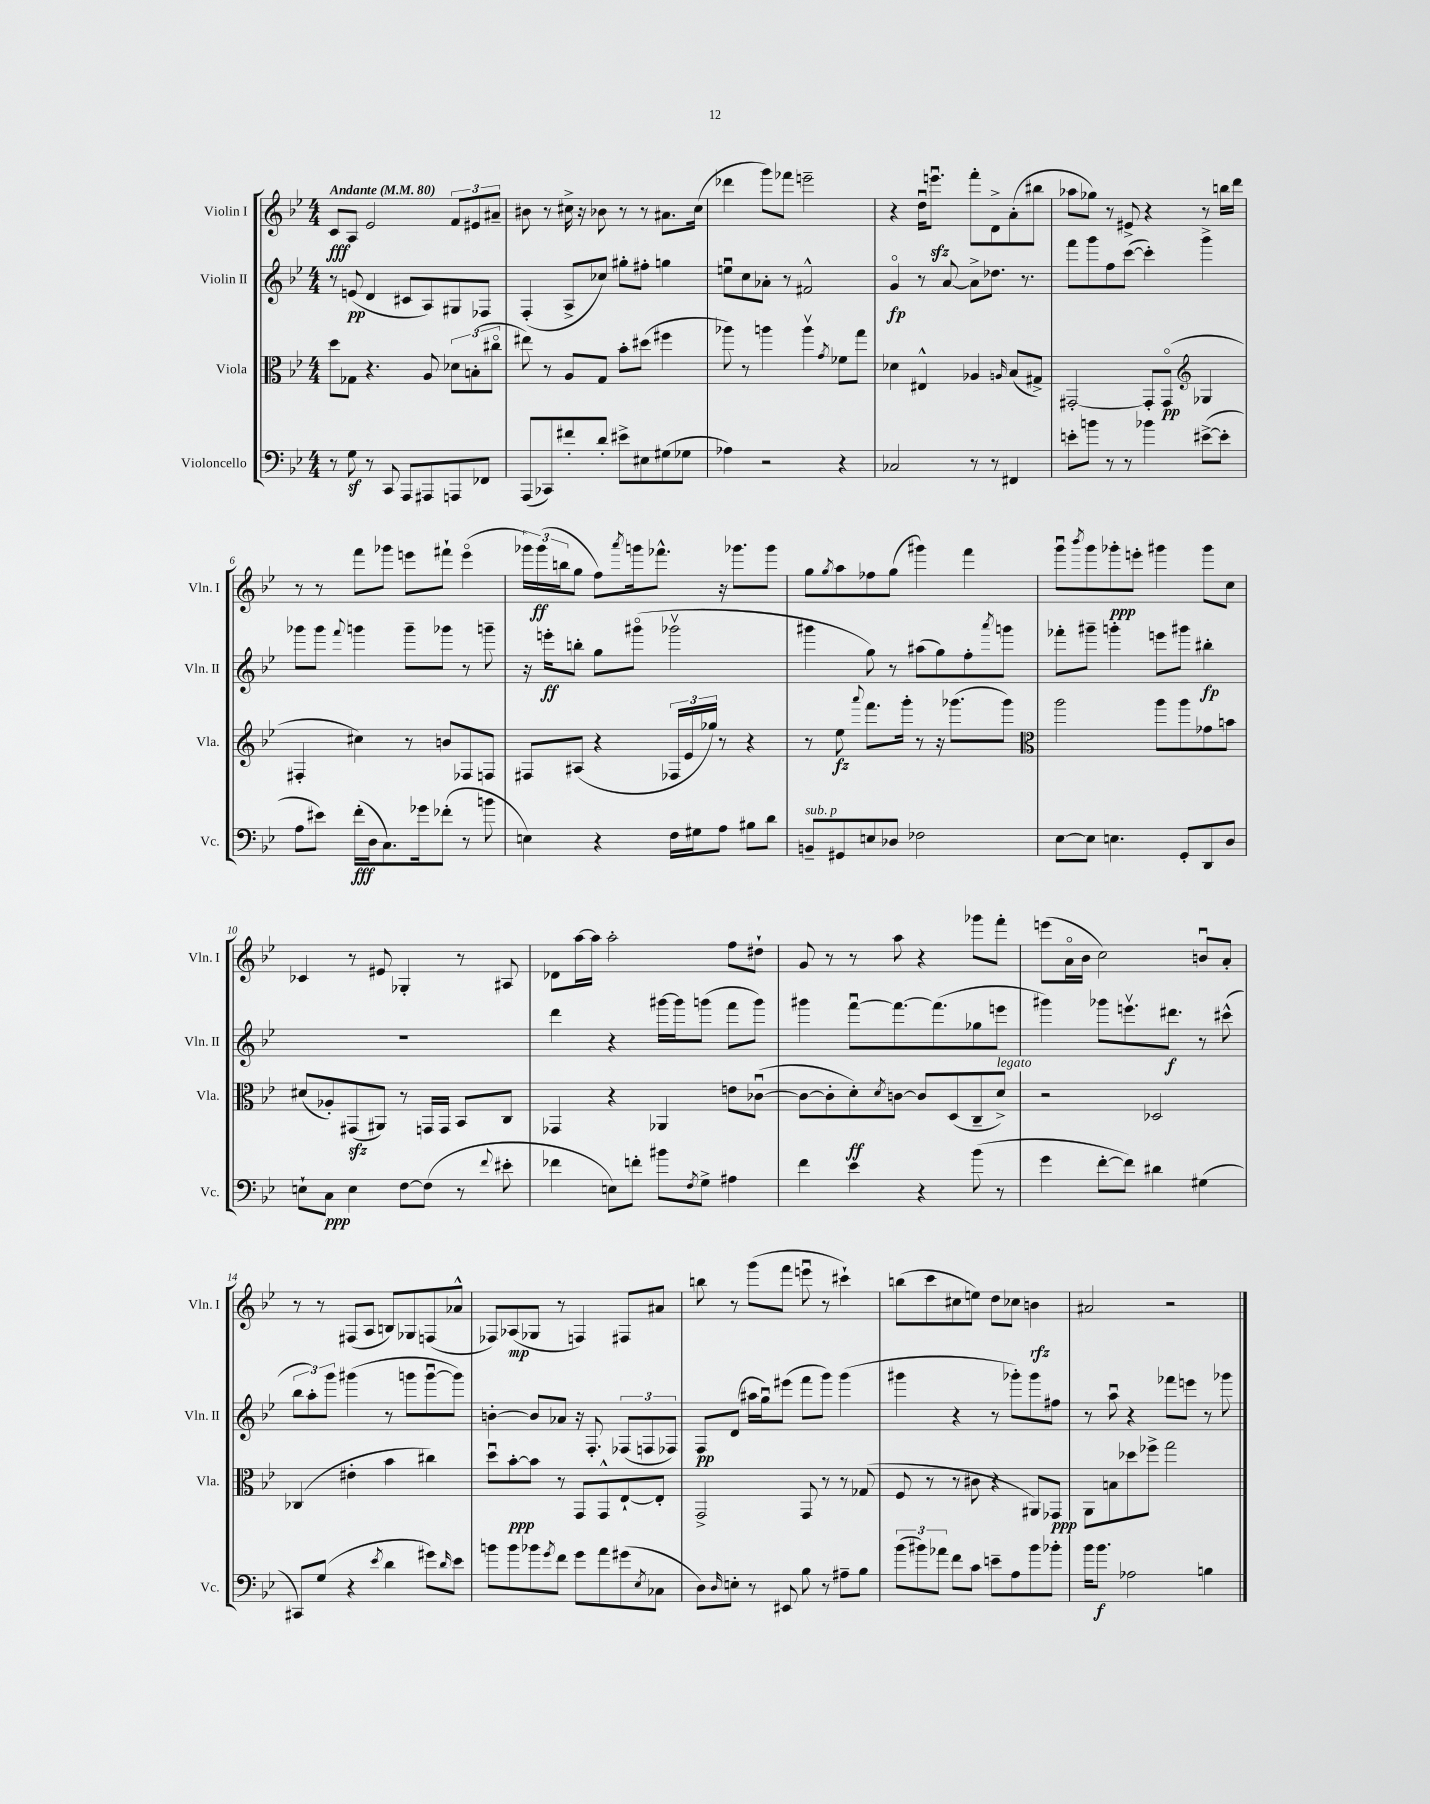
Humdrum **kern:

**kern	**kern	**kern	**kern
*staff4	*staff3	*staff2	*staff1
*clefF4	*clefC3	*clefG2	*clefG2
*k[b-e-]	*k[b-e-]	*k[b-e-]	*k[b-e-]
*M4/4	*M4/4	*M4/4	*M4/4
*MM80	*MM80	*MM80	*MM80
8r	8dd\L	8r	8c/L
8G\	8G-\J	(8e/	8A/J
8r	4.r	4d/	2e-/
8CC/	.	.	.
8AAA/L	.	8c#/L	.
8AAA#/	8A/	8A/)	.
8AAA/	12d-\L	8G#/	12f/L
.	(12B'\	.	12e#/
8FF-/J	.	8F-/J	.
.	12cc#o\J	.	12a#~/J
=	=	=	=
(8AAA/L	8ee#\)	(4F'/	8b#\
8CC-/)	8r	.	8r
8f#'/	8A/L	8A^/L	16cc#^\
.	.	.	16r
8d'/J	8G/J	8cc-/J)	8b-\
8e#^\L	8b-'\L	8gg#'\L	8r
8E#\	(8dd#\J	8ff#'\J	8r
(8G#\	4ff#\	4gg\	8.a#\L
8G-\J	.	.	.
.	.	.	(16cc#\Jk
=	=	=	=
4A-\)	8aa-\)	8eeu\L	4ddd-\
.	8r	8cc\	.
2r	4aa\	8a-'\J	8ggg\L)
.	.	8r	8fff-\J
.	4aav\	2f#^^/	2eee~\
.	8qg/	.	.
4r	8f-\L	.	.
.	8gg\J	.	.
=	=	=	=
2C-/	4d-\	4go/	4r
.	4E#^^/	8r	16ddu\LK
.	.	.	8.eeeu\J
.	.	[8a/	.
8r	4A-/	8a^\]L	8fff'\L
8r	.	8.dd-\J	8d^\
.	16qqA/	.	.
4FF#/	(8B-/L	.	(8a'\
.	.	8.r	.
.	8G#^/J)	.	8bb#\J
=	=	=	=
8e'\L	[2GG#'/	8fff\L	8aa-\L
8b\J	.	8ggg\	8gg-\J)
8r	.	8ff\	8r
8r	.	([8ccc\J	8e#^/
4b-\	8GG#'/]L	4ccc'\])	4r
.	(8GG#o/J	.	.
*	*clefG2	*	*
([8e#^\L	4G-/	4ggg^\	8r
8e#'\]J	.	.	16bb\LL
.	.	.	16ddd\JJ
=	=	=	=
8A\L	4F#'/	8ggg-\L	8r
8e#\J)	.	8ggg-\J	8r
.	.	8qqfff/	.
(16f'\LL	4cc#\)	4ggg\	8fff\L
16D\J	.	.	.
8.C\)	.	.	8ggg-\J
.	8r	8ggg~\L	8eee\L
16g-\k	.	.	.
(8f-'\J	8b/L	8ggg-\J	8fff#`\J
8r	8F-/	8r	(4eeeo\
8b\	8F/J	8ggg~\	.
=	=	=	=
4E\)	8F#/L	16r	24ggg-\LL)
.	.	.	(24ggg-\
.	.	16eee'\LK	.
.	.	.	24bb\J
.	(8A#/J	8bb'\J	8gg\J
4r	4r	8gg\L	8ff\L)
.	.	.	8qaaa/
.	.	(8ggg#o\J	16ggg\k
.	.	.	8.fff-^^\J
16F\LL	24F-/LL	2ggg-v\	.
.	24e-/	.	.
16G#\J	.	.	.
.	24gg-/JJ)	.	.
8A\J	8r	.	16r
.	.	.	8.ggg-\L
8B#\L	4r	.	.
8d\J	.	.	8ggg-\J
=	=	=	=
8BB~/L	8r	4ggg#\	8gg\L
.	.	.	8qgg/
8GG#/	8ee-\	.	8aa\
.	8qqaaa/	.	.
8E/	8.fff\L	8gg\)	8ff-\
8D-/J	.	8r	(8gg\J
.	16ggg'\Jk	.	.
2F-\	8r	(8aa#\L	4ggg#\)
.	16r	8gg\)	.
.	(8.ggg-\L	.	.
.	.	8ff'\	4fff\
.	.	8qaaa/	.
.	8ggg-\J)	8ggg\J	.
=	=	=	=
*	*clefC3	*	*
[8E-\L	2aa\	8fff-'\L	8gggu\L
.	.	.	8qbbb-/
8E-\]J	.	8ggg#~\J	8ggg\
4.E\	.	4ggg'\	8ggg-'\
.	.	.	8eee'\J
.	8aa\L	8eee\L	4ggg#\
8GG'/L	8aa\	8ggg#\J	.
8DD/	8g-\	4bb#'\	8ggg#\L
8D/J	8b\J	.	8cc\J
=	=	=	=
8E`\L	(8d#/L	1r	4c-/
8C\J	8A-'/)	.	.
4E\	(8GG#/	.	8r
.	8AA#/J)	.	8e#/
[8F\L	8r	.	4G-'/
(8F\]J	16GG/LL	.	.
.	16GG/JJ	.	.
8r	8BB-/L	.	8r
8qqf/	.	.	.
8e#'\	8C/J	.	8A#/
=	=	=	=
4f-\	4GG-/	4ddd\	8d-\L
.	.	.	[16aa\L
.	.	.	16aa\]JJ
8E\L)	4r	4r	2aa'\
8f'\J	.	.	.
8b#\L	4AA-/	[16ggg#\LL	.
.	.	16ggg#\]J	.
8qF/	.	.	.
8G^\J	.	(8ggg\J	.
4A#\	8e\L	8fff\L	8ff\L
.	([8c-u\J	8ggg\J)	8dd#`\J
=	=	=	=
4f\	8c-\_L	4ggg#\	8g/
.	8c-'\]	.	8r
4e-\	8d'\)	[8fffu\L	8r
.	8qd/	.	.
.	[8c\J	8.fff\_	8aa\
4r	8c/]L	.	4r
.	.	(8.fff\]	.
.	(8D/	.	.
(8b-\	8C~/	8gg-\	8ggg-\L
8r	8d^/J)	8eee\J	8fff'\J
=	=	=	=
4g\	2r	4ggg#\)	(8eee\L
.	.	.	16ao\L
.	.	.	16b-\JJ
[8f'\L	.	8ggg-\L	2cc\)
8f\]J)	.	8.eeev\	.
4d#\	2D-/	.	.
.	.	8.ddd#\J	.
(4G#\	.	8r	8bu/L
.	.	(8ccc#^^\	8a'/J
=	=	=	=
8CC#/L)	(4C-/	12bb-\L	8r
.	.	12aa'\)	.
(8G/J	.	.	8r
.	.	12ggg\J	.
4r	4e#'\	(4ggg#\	(8F#/L
.	.	.	8A/J
8qe-/	.	.	.
4d\	4b-\	8r	8B/L)
.	.	8ggg\L	8G-/
8g#\L)	4cc#\)	[8gggu\	(8F/
16qqd/	.	.	.
8e-\J	.	8ggg\]J)	8a-^^/J
=	=	=	=
8b\L	8ddu\L	[4b'\	8F-/L)
8b\	[8b-'\	.	(8A-/
8b-\	8b-\]J	8b/]L	8G-/J
8qg/	.	.	.
8f\J	8r	8a-/J	8r
8g\L	8GG/L	16r	4F/)
.	.	8.F'/	.
8a\	8GG^^/	.	.
(8g#\	[8E-`/	(12F-/L	8F#/L
.	.	12F/	.
8qE-/	.	.	.
8C-\J	8E-'/]J	.	8a#/J
.	.	12F-/J)	.
=	=	=	=
8D\L)	2GG^/	8F/L	8bb\
16qqD/	.	.	.
8E'\J	.	(8d/J	8r
8r	.	16aa#\LL	(8ggg\L
.	.	16ggu\J)	.
8EE#/	.	(8eee#\J	8fff\J
8B-\	8GG/	8fff\L	8eeeu\
8r	8r	8ggg\J)	8r
8A#~\L	8r	(4ggg\	4ccc#`\)
8B-\J	(8G-/	.	.
=	=	=	=
(12b-\L	8F/	4ggg#\	(8bb\L
12b#\)	.	.	.
.	8r	.	8ccc\
12a-\J	.	.	.
8f\L	8r	4r	8cc#\
8c\J	8c#\	.	8ee\J)
8e~\L	4r	8r	8dd\L
8A\	.	8ggg-'\L)	8cc-\J
8b#\	8AA#/L)	8ggg-\	4b\
8b-'\J	8GG-/J	8ff#\J	.
=	=	=	=
16b-\LK	8AA\L	8r	2a#/
8.b-\J	.	.	.
.	8B\	8aau\	.
2A-\	8dd-\	4r	.
.	8ff-^\J	.	.
.	2gg\	8fff-\L	2r
.	.	8eee\J	.
4B\	.	8r	.
.	.	8ggg-\	.
==	==	==	==
*-	*-	*-	*-
